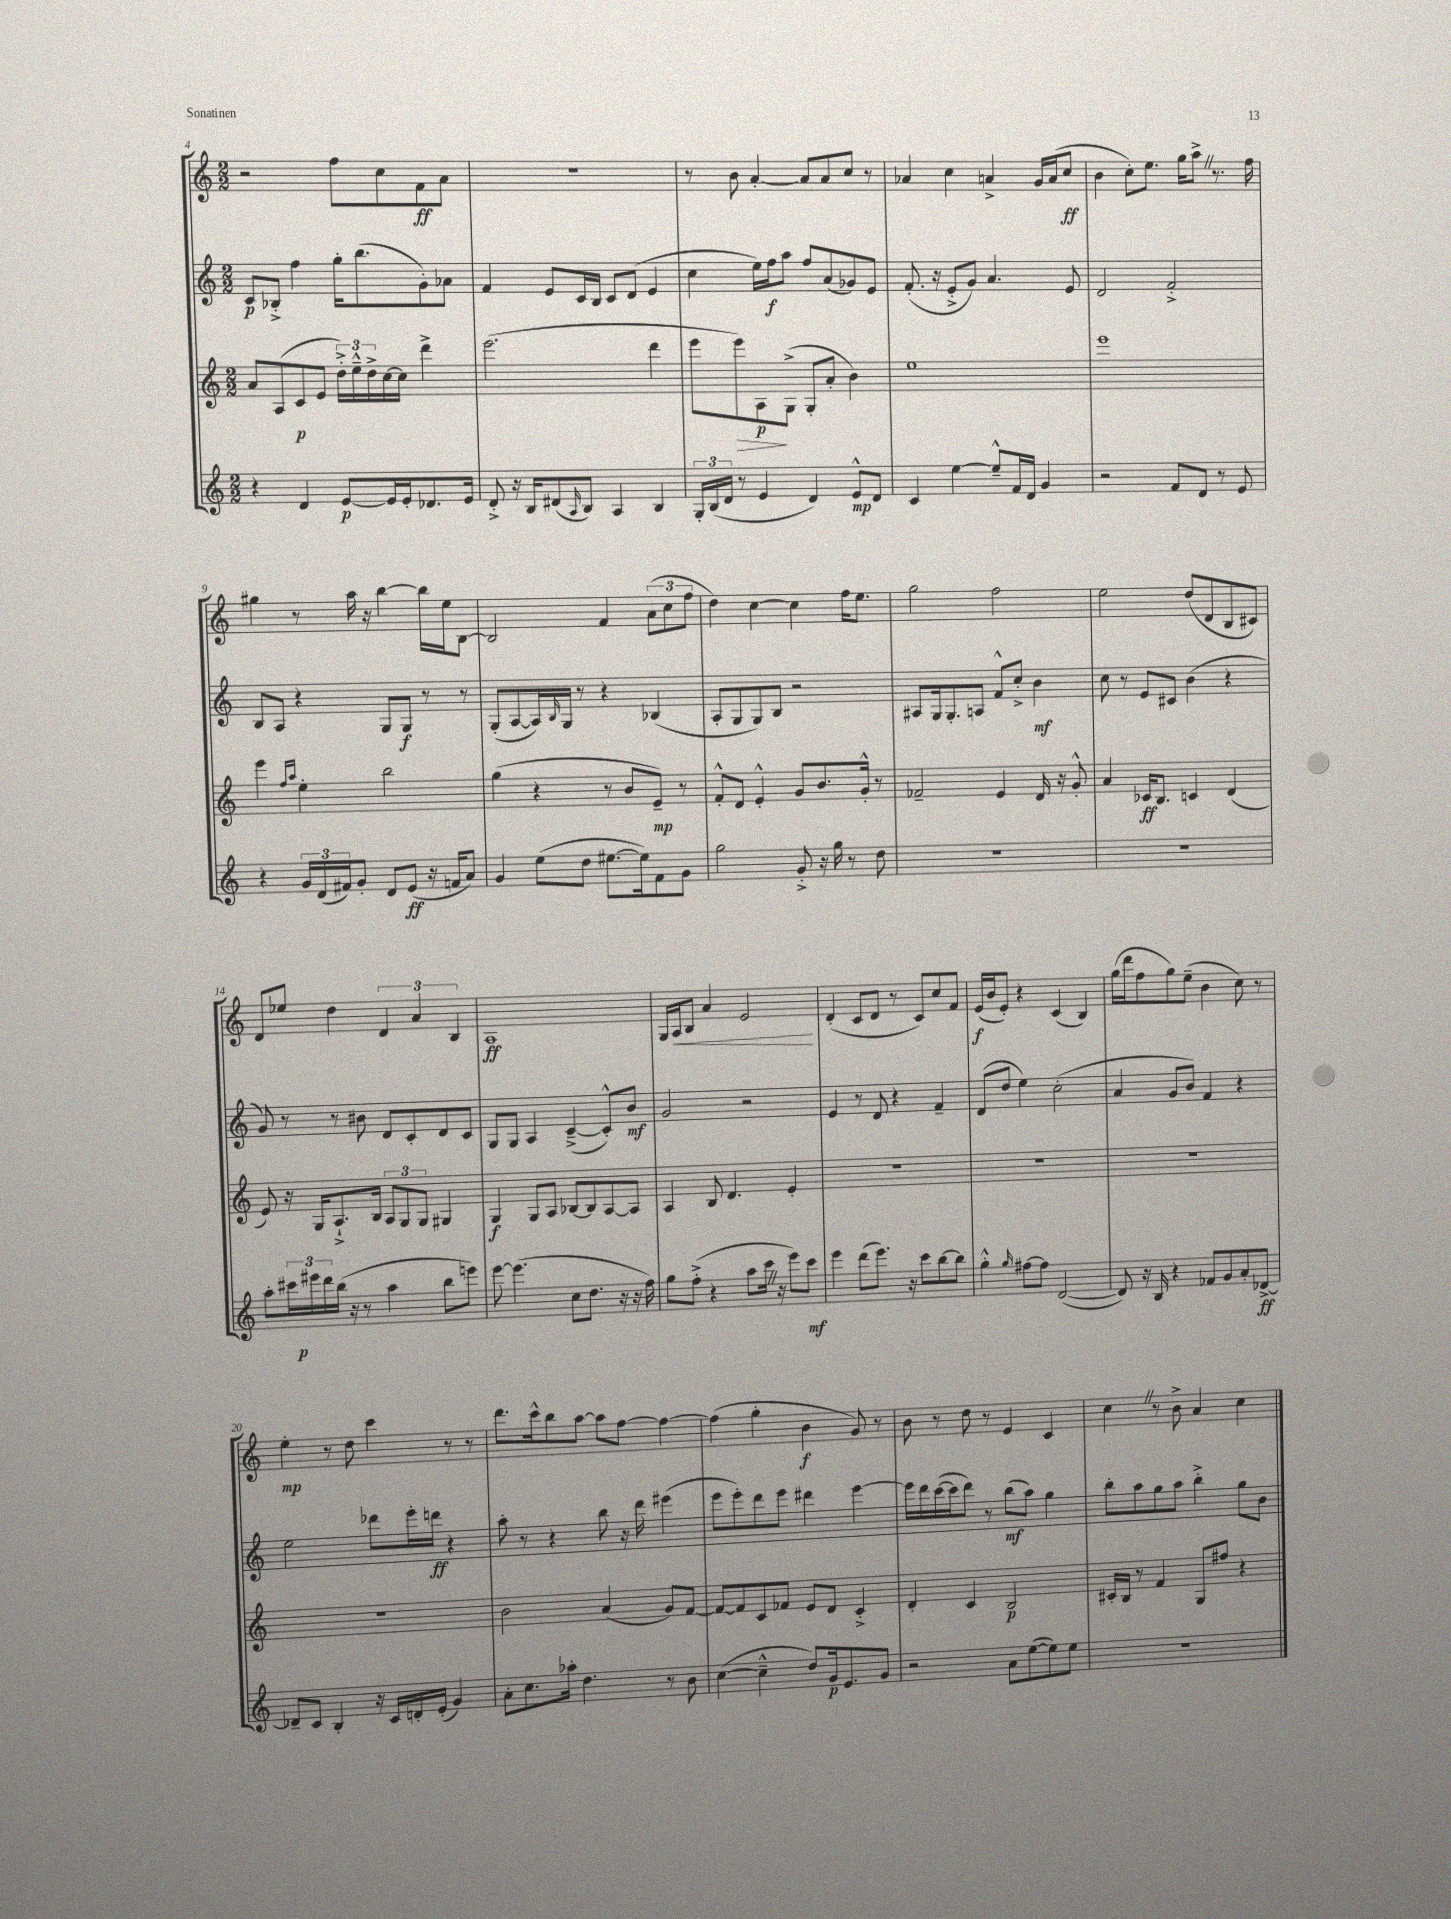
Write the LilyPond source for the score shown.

<<
\new StaffGroup <<
\new Staff = "s0" {
    \clef treble \key c \major \numericTimeSignature \time 2/2
    r2 f''8 c''8 f'8\ff a'8 |
    r1 |
    r8 b'8 a'4~-. a'8 a'8 c''8 r8 |
    aes'4 c''4 a'4-> g'16 a'16( c''8\ff |
    b'4 c''8-.) e''8. g''16 a''8-> \once \override BreathingSign.text = \markup { \musicglyph "scripts.caesura.straight" } \breathe r8. f''16 |
    gis''4 r8 a''16 r16 b''4~ b''16 e''16 b8~ |
    b2 f'4 \tuplet 3/2 { a'8( c''8 f''8 } |
    d''4) c''4~ c''4 f''16 e''8. |
    g''2 f''2 |
    e''2 d''8( d'8 b8 cis'8) |
    d'8 ees''8 d''4 \tuplet 3/2 { d'4 a'4 b4 } |
    a1\ff |
    g16 a16\< b8 a'4 e'2\! |
    d'4-.( c'8 d'8 r8 c'8) c''8 f'8 |
    e'16\f( b'16 e'8-.) r4 c'4( b4) |
    g''16( d'''16 f''8 g''8) e''8--( b'4 c''8) r8 |
    e''4-.\mp r8 d''8 c'''4 r8 r8 |
    d'''8. c'''16-^ b''8 a''8~ a''8 f''8~ f''4~ |
    f''4( g''4-. b'4\f g'8) r8 |
    b'8 r8 d''8 r8 e'4 c'4 |
    c''4 \once \override BreathingSign.text = \markup { \musicglyph "scripts.caesura.straight" } \breathe r8 b'8-> a'4 c''4 \bar "|." |
}
\new Staff = "s1" {
    \clef treble \key c \major \numericTimeSignature \time 2/2
    c'8\p bes8-.-> f''4 g''16-. b''8.( g'8-.) aes'8 |
    f'4 e'8 c'16 b16 c'8 d'8( e'4 |
    c''4 e''16) f''16\f a''8 f''8 a'8( ges'8) e'8 |
    f'8.-.( r16 e'8-.-> g'8) a'4. e'8 |
    d'2 f'2-.-> |
    b8 a8 r4 g8 g8\f r8 r8 |
    g8-.( a8~ a16) \grace { b16 } g16 r8 r4 bes4( |
    a8-. g8 g8) b8 r2 |
    ais8 g16 g8.-. a8 f'8-^ c''8-.-> b'4\mf |
    c''8 r8 e'8 cis'8 b'4( r4 |
    g'8) r8 r8 bis'8 d'8 c'8-. d'8 c'8 |
    g8 g8 a4 c'4~--->( c'8-.-^) b'8\mf |
    g'2 r2 |
    e'4 r8 d'8 r4 f'4-- |
    d'8( d''8 e''4) c''2-.( |
    a'4 g'8 b'8) f'4 r4 |
    e''2 des'''8 e'''16-. d'''16\ff r4 |
    a''8-. r8 r4 b''8 r16 d'''16 eis'''4( |
    e'''8 e'''8-.) d'''8 e'''8 dis'''4 e'''4~ |
    e'''16 d'''16 c'''16~( c'''16 d'''8) r8 b''8\mf( a''8) g''4 |
    b''8-. a''8 g''8 a''8 b''4-.-> g''8 b'8 \bar "|." |
}
\new Staff = "s2" {
    \clef treble \key c \major \numericTimeSignature \time 2/2
    a'8 a8( c'8\p e'8 \tuplet 3/2 { d''16-.->) e''16---^ d''16-> } c''16~ c''16 d'''4-> |
    e'''2.( d'''4 |
    e'''8 e'''8\>) a8\p\! g8->( g8-. a'8-. b'4) |
    e''1 |
    e'''1 |
    e'''4 \grace { f''16 a''16 } e''4-. b''2 |
    g''4( r4 r8 b'8 e'8--\mp) r8 |
    f'8-.-^ d'8 e'4-.-^ g'8 b'8. g'16-.-^ r8 |
    fes'2-- e'4 d'16 r16 g'8-.-^ |
    a'4 ces'16\ff b8. c'4 d'4( |
    e'8) r16 g16 a8.-!-> b16 \tuplet 3/2 { a8 g8 g8 } gis4 |
    g4\f g8 a8 bes8~ bes8 a8~ a8 |
    a4 b8 d'4. e'4-. |
    R1 |
    R1 |
    R1 |
    R1 |
    b'2 a'4( g'8) f'8~ |
    f'8~ f'8 c'8 fes'8 e'8 d'8 c'4-.-> |
    d'4-. c'4 b2\p |
    cis'16-. b16 r8 f'4 g8 fis''8 r4 \bar "|." |
}
\new Staff = "s3" {
    \clef treble \key c \major \numericTimeSignature \time 2/2
    r4 d'4 e'8~\p e'16 e'16-. des'8. e'16 |
    d'8-.-> r16 b16 dis'8( \grace { a16 } b8) a4 b4 |
    \tuplet 3/2 { g16-. b16( d'16 } r8 e'4 d'4) e'8-^\mp d'8 |
    c'4 e''4~ e''8---^ f'16 d'16 g'4 |
    r2 f'8 d'8 r8 e'8 |
    r4 \tuplet 3/2 { g'16 d'16( fis'16) } g'8-. d'8 e'8\ff( r16 f'16 a'8) |
    g'4 e''8( d''8 eis''8.~ eis''16) f'8 g'8 |
    g''2 g'8-.-> r16 g''16 r8 d''8 |
    R1 |
    r1 |
    a''8-. \tuplet 3/2 { cis'''16 eis'''16\p d'''16 } b''16( r16 r8 a''4 b''8 e'''8) |
    e'''8~ e'''4.( c''8 d''8. r16 r16 f''16) |
    g''8 f''8-.->( r4 a''8 c'''16 \once \override BreathingSign.text = \markup { \musicglyph "scripts.caesura.straight" } \breathe r16 e'''8) c'''8\mf |
    e'''4 d'''8( e'''8.) r16 c'''8 b''8~ b''8 |
    g''4-.-^ \grace { g''16 } fis''8~ fis''8 d'2~( |
    d'8) r16 b16 r4 fes'8 g'8 a'8-. des'8~->\ff |
    des'8-- c'8 b4-. r16 c'16 d'16-. e'16-.( g'4) |
    a'8-. c''8. aes''16-. d''4. r8 b'8 |
    c''4~( c''4---^ d''8) g'16\p e'8. g'8 |
    r2 a'8 e''8~( e''8) e''8 |
    R1 \bar "|." |
}
>>
>>
\layout { \context { \Score currentBarNumber = #4 } }
